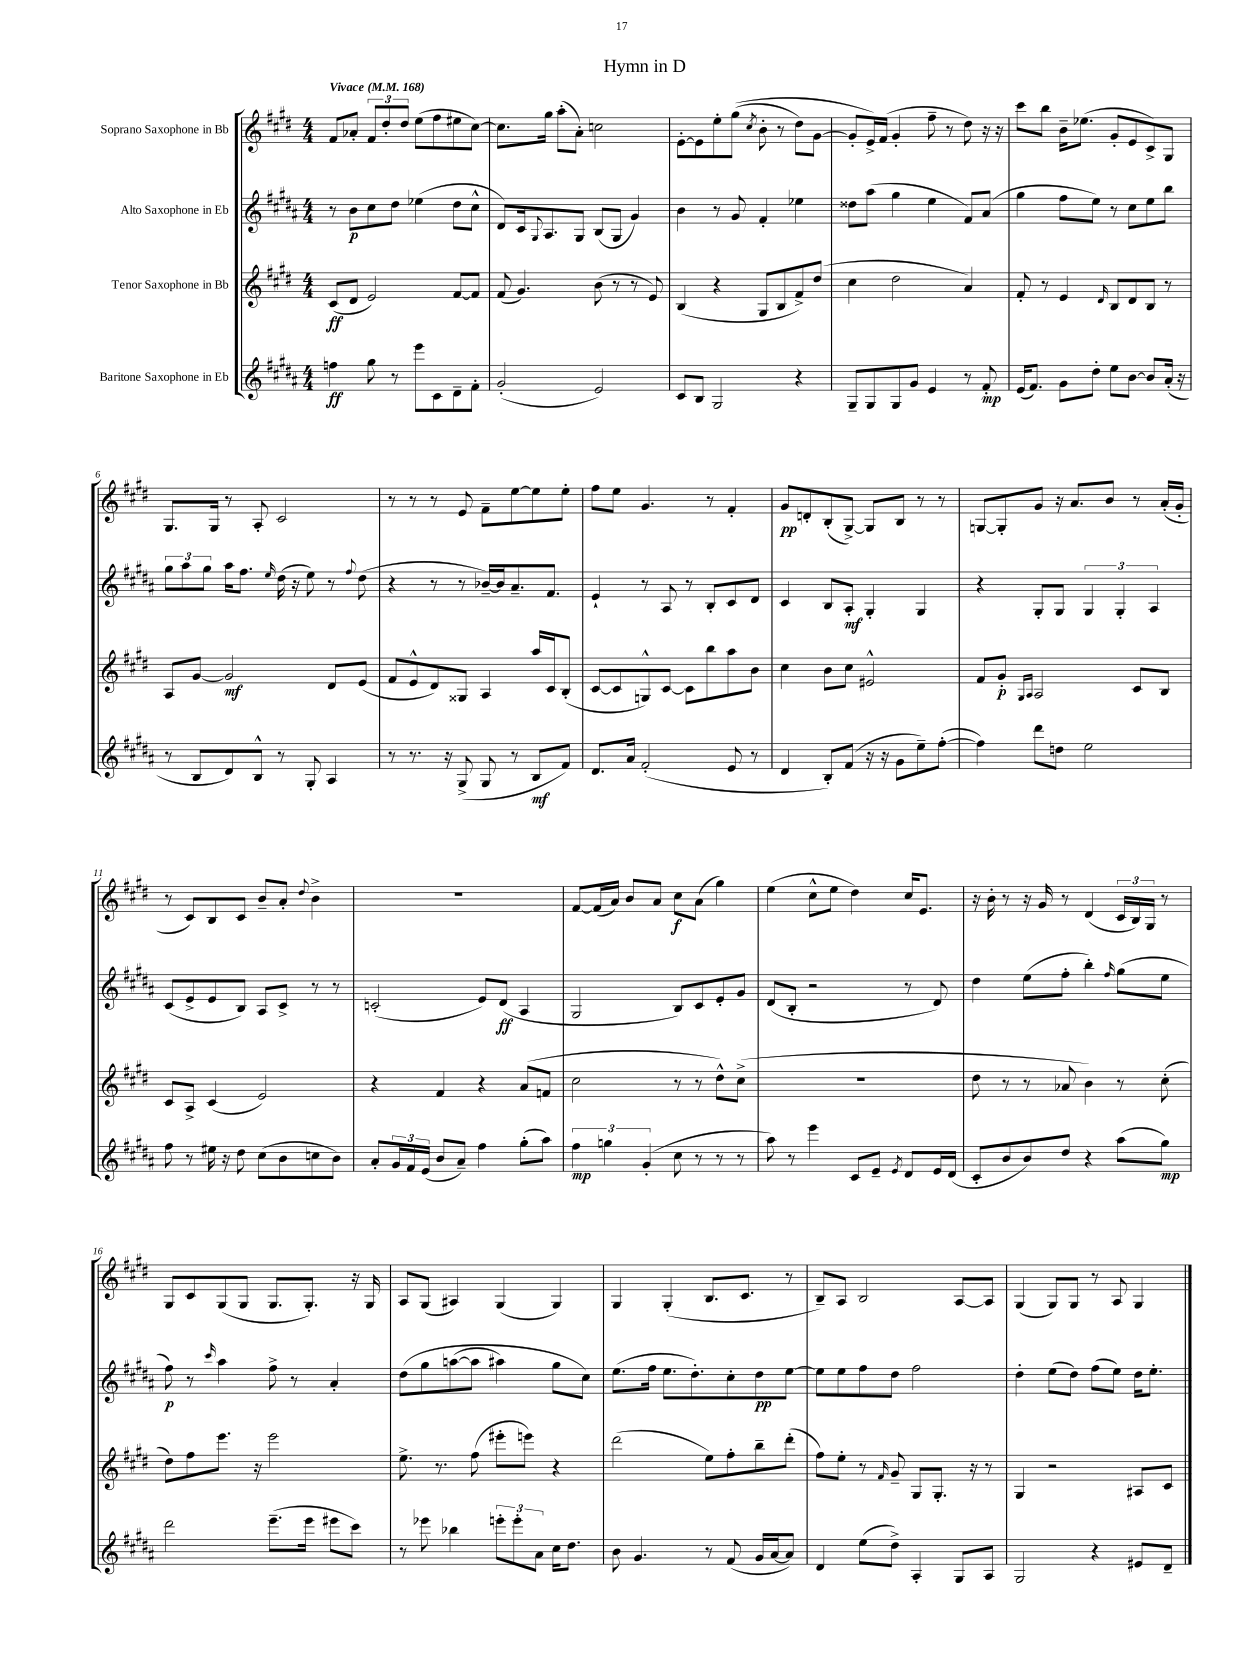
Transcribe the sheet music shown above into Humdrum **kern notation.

**kern	**kern	**kern	**kern
*staff4	*staff3	*staff2	*staff1
*clefG2	*clefG2	*clefG2	*clefG2
*k[f#c#g#d#a#]	*k[f#c#g#d#]	*k[f#c#g#d#a#]	*k[f#c#g#d#]
*M4/4	*M4/4	*M4/4	*M4/4
*MM168	*MM168	*MM168	*MM168
4ff	(8c#	8r	8f#
.	8d#	8b	8a-'
8gg#	2e)	8cc#	12f#
.	.	.	12dd#'
8r	.	8dd#	.
.	.	.	12dd#
8eee	.	(4ee-	(8ee
8c#	.	.	8ff#
8d#~	[8f#	8dd#	8ee#
8f#'	8f#]	8cc#^^	[8cc#)
=	=	=	=
(2g#'	(8f#	8d#)	8.cc#]
.	4.g#)	16c#	.
.	.	8qqG#	.
.	.	8.A#	16gg#
.	.	.	(8aa'
.	.	8G#	8a')
2e)	(8b	(8B	2cc
.	8r	8G#	.
.	8r	4g#)	.
.	8e)	.	.
=	=	=	=
8c#	(4B	4b	[8e'
8B	.	.	8e]
2G#	4r	8r	8ee'
.	.	8g#	&((8gg#
.	.	.	8qcc#
.	8G#	4f#'	8b'
.	8B	.	8r
4r	8f#^)	4ee-	8dd#)
.	(8dd#	.	[8g#
=	=	=	=
8G#~	4cc#	8dd##	8g#']
8G#	.	(8aa#	16e^&)
.	.	.	(16f#
8G#	2dd#	4gg#	4g#'
8g#	.	.	.
4e	.	4ee	8ff#~
.	.	.	8r
8r	4a)	8f#)	8dd#)
8f#'	.	(8a#	16r
.	.	.	16r
=	=	=	=
(16e	8f#'	4gg#	8ccc#
8.f#)	.	.	.
.	8r	.	8bb
8g#	4e	8ff#	16b~
.	.	.	(8.ee-
8dd#'	.	8ee)	.
.	16qqd#	.	.
8ee	8B	8r	8g#'
[8b	8d#	8cc#	8e
8b]	8B	8ee	8c#^)
(16a#'	8r	8bb	8G#
16r	.	.	.
=	=	=	=
8r	8A	12gg#	8.G#
.	.	12aa#	.
8B	[8g#	.	.
.	.	12gg#	.
.	.	.	16G#
8d#)	2g#]	16aa#	8r
.	.	8.ff#	.
8B^^	.	.	8A'
.	.	16qqee	.
8r	.	(16dd#	2c#
.	.	16r	.
8G#'	.	8ee)	.
4A#	8d#	8r	.
.	.	8qqff#	.
.	(8e	(8dd#	.
=	=	=	=
8r	8f#	4r	8r
8.r	8e^^	.	8r
.	8d#)	8r	8r
16r	.	.	.
(8G#^	8G##	8r	8e
8G#	4A	[16b-~)	8f#~
.	.	16b-]	.
8r	.	8.a#~	[8ee
8B	16aa	.	8ee]
.	16c#	8.f#	.
8f#)	(8B'	.	8ee'
=	=	=	=
8.d#	[8c#	4e`	8ff#
.	8c#]	.	8ee
16a#	.	.	.
(2f#'	8G^^)	8r	4.g#
.	[8c#	8A#	.
.	8c#]	8r	.
.	8bb	8B'	8r
8e	8aa	8c#	4f#'
8r	8b	8d#	.
=	=	=	=
4d#	4cc#	4c#	8g#
.	.	.	8d'
8B')	8b	8B	(8B'
(8f#	8cc#	8A#'	[8G#^)
16r	2e#^^	4G#'	8G#]
16r	.	.	.
8g#	.	.	8B
8ee~)	.	4G#	8r
([8ff#'	.	.	8r
=	=	=	=
4ff#])	8f#	4r	[8G
.	8g#'	.	8G']
.	16qqG#	.	.
.	16qqA	.	.
8ddd#	2A	8G#'	8g#
8dd	.	8G#	16r
.	.	.	8.a
2ee	.	6G#	.
.	.	.	8b
.	.	6G#'	.
.	8c#	.	8r
.	.	6A#	.
.	8B	.	(16a'
.	.	.	16g#'
=	=	=	=
8ff#	8c#	(8c#	8r
8r	8A^	8e^	8c#)
16ee#	(4c#	8e	8B
16r	.	.	.
8dd#	.	8B)	8c#
(8cc#	2e)	8A#	8b~
8b	.	8c#^	8a'
.	.	.	8qqdd#
8cc	.	8r	4b^
8b)	.	8r	.
=	=	=	=
8a#'	4r	(2c'	1r
24g#	.	.	.
24f#	.	.	.
(24e	.	.	.
8b	4f#	.	.
8a#~)	.	.	.
4ff#	4r	8e)	.
.	.	(8d#	.
(8gg#'	(8a	4A#	.
8aa#)	8f	.	.
=	=	=	=
6ff#	2cc#	2G#	[8f#
.	.	.	(16f#]
6gg	.	.	.
.	.	.	16a)
.	.	.	8b
(6g#'	.	.	.
.	.	.	8a
8cc#	8r	8B)	8cc#
8r	8r	8c#	(8a
8r	8dd#^^)	8e'	4gg#)
8r	(8cc#^	8g#	.
=	=	=	=
8aa#)	1r	(8d#	(4ee
8r	.	8B'	.
4eee	.	2r	8cc#^^
.	.	.	8ee
8c#	.	.	4dd#)
8e~	.	.	.
8qe	.	.	.
8d#	.	8r	16cc#
.	.	.	8.e
16e	.	8d#)	.
(16d#	.	.	.
=	=	=	=
8c#'	8dd#	4dd#	16r
.	.	.	16b'
8b	8r	.	8r
8b)	8r	(8ee	16r
.	.	.	16g#
8dd#	8a-	8ff#'	8r
4r	4b)	4bb')	(4d#
.	.	16qqff#	.
(8aa#	8r	(8gg#	24c#
.	.	.	24B)
.	.	.	24G#
8gg#)	(8cc#'	8ee	8r
=	=	=	=
2ddd#	8dd#)	8ff#)	8G#
.	8ff#	8r	8c#
.	.	16qqccc#	.
.	8.eee	4aa#	(8G#
.	.	.	8G#
.	16r	.	.
(8.eee~	2eee	8ff#^	8.G#
.	.	8r	.
16eee	.	.	8.G#')
8eee#	.	4a#'	.
8ccc#)	.	.	16r
.	.	.	16G#
=	=	=	=
8r	8.ee^	&(8dd#	8A
8eee-	.	8gg#	(8G#
.	8.r	.	.
4bb-	.	([8aa	4A#)
.	(8ff#	8aa]	.
12eee'	8eee#'	4aa#)	(4G#
12eee'	.	.	.
.	8eee)	.	.
12a#	.	.	.
16cc#	4r	8gg#	4G#)
8.dd#	.	.	.
.	.	8cc#&)	.
=	=	=	=
8b	(2ddd#	(8.ee	4G#
4.g#	.	.	.
.	.	16ff#	.
.	.	8.ee	(4G#'
.	.	8.dd#')	.
8r	8ee)	.	8.B
(8f#	8ff#'	8cc#'	.
.	.	.	8.c#
16g#	8bb~	8dd#	.
[16a#	.	.	.
8a#])	(8ddd#'	[8ee	8r
=	=	=	=
4d#	8ff#)	8ee]	8B~)
.	8ee'	8ee	8A
(8ee	8r	8ff#	2B
.	16qqf#	.	.
8dd#^)	8g#~	8dd#	.
4A#'	8G#	2ff#	.
.	8.G#'	.	.
8G#	.	.	[8A
.	16r	.	.
8A#	8r	.	8A]
=	=	=	=
2G#	4G#	4dd#'	(4G#
.	2r	(8ee	8G#)
.	.	8dd#)	8G#
4r	.	(8ff#	8r
.	.	8ee)	8A
8e#	8A#	16dd#	4G#
.	.	8.ee'	.
8d#~	8c#	.	.
==	==	==	==
*-	*-	*-	*-
